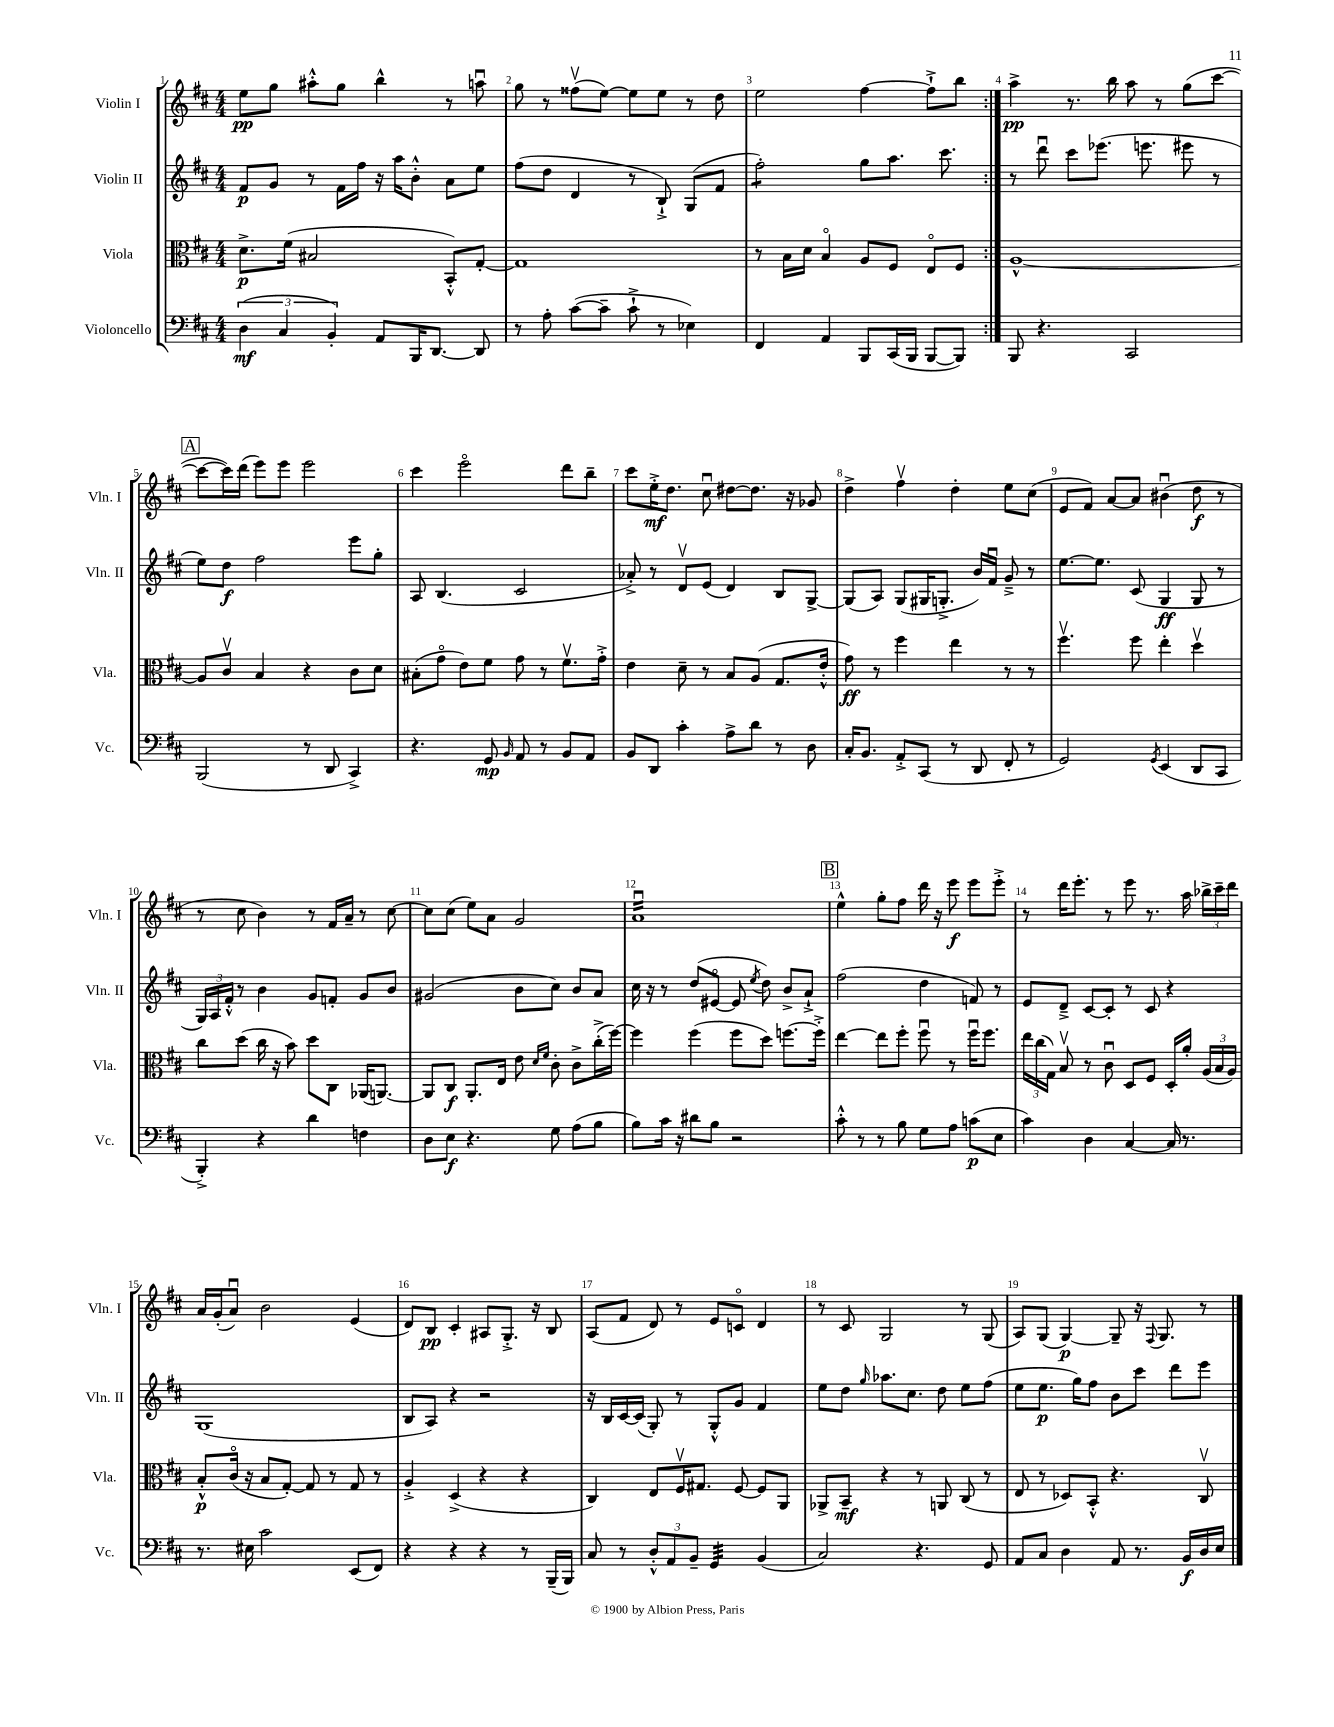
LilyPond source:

<<
\new StaffGroup <<
\new Staff = "s0" \with { instrumentName = "Violin I" shortInstrumentName = "Vln. I" } {
    \clef treble \key d \major \numericTimeSignature \time 4/4
    \autoBeamOff \repeat volta 2 { e''8[\pp g''8] ais''8[-.-^ g''8] b''4-^ r8 a''8\downbow |
    g''8 r8 fisis''8[\upbow( e''8]~) e''8[ e''8] r8 d''8 |
    e''2 fis''4~ fis''8[-!-> b''8] | }
    a''4->\pp r8. b''16 a''8 r8 g''8[( cis'''8]~ |
    \mark \markup { \box "A" } cis'''8[~ cis'''16) d'''16]( e'''8[) e'''8] e'''2 |
    cis'''4 e'''2\flageolet d'''8[ b''8]-- |
    cis'''8[ e''16-.->\mf d''8.] cis''8\downbow dis''8[~ dis''8.] r16 ges'8 |
    d''4-> fis''4\upbow d''4-. e''8[ cis''8]( |
    e'8[ fis'8]) a'8[~ a'8] bis'4\downbow( d''8\f r8 |
    r8 cis''8 b'4) r8 fis'16[ a'16]-- r8 cis''8~ |
    cis''8[ cis''8]( e''8[) a'8] g'2 |
    a'1:16\downbow |
    \mark \markup { \box "B" } e''4-^ g''8[-. fis''8] d'''16 r16 e'''8\f e'''8[ e'''8]-.-> |
    r8 d'''16[ e'''8.]-. r8 e'''8 r8. a''16 \tuplet 3/2 { bes''16[-> cis'''16-- d'''16] } |
    a'16[ g'16-.( a'8]\downbow) b'2 e'4( |
    d'8[) b8]\pp cis'4-. ais8[ g8.]-.-> r16 b8 |
    a8[( fis'8] d'8) r8 e'8[ c'8]\flageolet d'4 |
    r8 cis'8 g2 r8 g8( |
    a8[) g8]( g4~\p) g8-- r16 \appoggiatura { fis8 } g8. r8 \bar "|." |
}
\new Staff = "s1" \with { instrumentName = "Violin II" shortInstrumentName = "Vln. II" } {
    \clef treble \key d \major \numericTimeSignature \time 4/4
    \autoBeamOff \repeat volta 2 { fis'8[\p g'8] r8 fis'16[ fis''16] r16 a''16[ b'8]-.-^ a'8[ e''8] |
    fis''8[( d''8] d'4 r8 b8-!->) g8[( fis'8] |
    fis''2:8-.) g''8[ a''8.] cis'''8. | }
    r8 d'''8\downbow cis'''8[ ees'''8.]( e'''8. eis'''8 r8 |
    \mark \markup { \box "A" } e''8[) d''8]\f fis''2 e'''8[ g''8]-. |
    a8 b4.( cis'2 |
    aes'8-.->) r8 d'8[\upbow e'8]( d'4) b8[ g8]~-> |
    g8[( a8]) g8[( gis16 g8.]-.-> b'16[) fis'16]\downbow g'8---> r8 |
    e''8.[~ e''8.] cis'8( g4\ff g8 r8 |
    \tuplet 3/2 { g16[) a16 fis'16]-.-^ } r8 b'4 g'8[ f'8]-. g'8[ b'8] |
    gis'2( b'8[ cis''8]) b'8[ a'8] |
    cis''16 r16 r8 d''8[( eis'8]~\flageolet eis'8 \acciaccatura { e''8 } d''8) b'8[-> a'8]-!-> |
    \mark \markup { \box "B" } fis''2( d''4 f'8) r8 |
    e'8[ d'8]---> cis'8[~ cis'8]-. r8 cis'8 r4 |
    g1( |
    b8[ a8]) r4 r2 |
    r16 b16[ cis'16~ cis'16]( g8-.) r8 g8[-.-^ g'8] fis'4 |
    e''8[ d''8] \grace { g''16 } aes''8.[ cis''8.] d''8 e''8[ fis''8]( |
    e''8[ e''8.]\p g''16[) fis''8] b'8[ cis'''8] d'''8[ e'''8] \bar "|." |
}
\new Staff = "s2" \with { instrumentName = "Viola" shortInstrumentName = "Vla." } {
    \clef alto \key d \major \numericTimeSignature \time 4/4
    \autoBeamOff \repeat volta 2 { d'8.[->\p fis'16]( bis2 b,8[-.-^) g8]~-. |
    g1 |
    r8 b16[ d'16] b4\flageolet a8[ fis8] e8[\flageolet fis8] | }
    a1~-^ |
    \mark \markup { \box "A" } a8[ cis'8]\upbow b4 r4 cis'8[ d'8] |
    bis8[-.( g'8]\flageolet e'8[) fis'8] g'8 r8 fis'8.[\upbow g'16]-.-> |
    e'4 d'8-- r8 b8[ a8]( g8.[ e'16]-.-^ |
    g'8\ff) r8 fis''4 e''4 r8 r8 |
    fis''4.\upbow fis''8 e''4-. d''4\upbow |
    cis''8[ d''8]( cis''16 r16 b'8) d''8[ cis8] aes,16[( a,8.]~) |
    a,8[ cis8]\f a,8.[-. e16] e'8 \grace { d'16[ fis'16] } cis'8-. cis'8[-> cis''16-.->( fis''16]~) |
    fis''4 fis''4( fis''8[ d''8]) f''8.[~ f''16]-.-> |
    \mark \markup { \box "B" } e''4~ e''8[ fis''8]-. fis''8\downbow r8 fis''16[\downbow fis''8.] |
    \tuplet 3/2 { e''16[ cis''16( g16]) } b8\upbow r8 cis'8\downbow d8[ fis8] d16[-. a'16]-. \tuplet 3/2 { a16[( b16 a16]) } |
    b8[-.-^\p cis'16]\flageolet( r16 b8[ g8]~-.) g8 r8 g8 r8 |
    a4-.-> d4->( r4 r4 |
    cis4) e8[ fis16\upbow gis8.] fis8~ fis8[ a,8] |
    aes,8[-> b,8]--\mf r4 r8 a,8 cis8( r8 |
    e8 r8 des8[) b,8]-.-^ r4. cis8\upbow \bar "|." |
}
\new Staff = "s3" \with { instrumentName = "Violoncello" shortInstrumentName = "Vc." } {
    \clef bass \key d \major \numericTimeSignature \time 4/4
    \autoBeamOff \repeat volta 2 { \tuplet 3/2 { d4\mf( cis4 b,4-.) } a,8[ b,,16 d,8.]~ d,8 |
    r8 a8-. cis'8[~( cis'8]-- cis'8-!-> r8 ees4) |
    fis,4 a,4 b,,8[ cis,16( b,,16] b,,8[~ b,,8]) | }
    b,,8 r4. cis,2 |
    \mark \markup { \box "A" } b,,2( r8 d,8 cis,4->) |
    r4. g,8\mp \grace { b,16 } a,8 r8 b,8[ a,8] |
    b,8[ d,8] cis'4-. a8[-> d'8] r8 d8 |
    cis16[-. b,8.] a,8[-.-> cis,8]( r8 d,8 fis,8-. r8 |
    g,2) \acciaccatura { g,8 } e,4( d,8[ cis,8] |
    b,,4-.->) r4 d'4 f4 |
    d8[ e8]\f r4. g8 a8[( b8] |
    b8[) cis'16] r16 dis'8[ b8] r2 |
    \mark \markup { \box "B" } cis'8-.-^ r8 r8 b8 g8[ a8] c'8[\p( e8] |
    cis'4) d4 cis4~ cis16 r8. |
    r8. eis16 cis'2 e,8[( fis,8]) |
    r4 r4 r4 r8 b,,16[--( b,,16]) |
    cis8 r8 \tuplet 3/2 { d8[-.-^ a,8 b,8]-- } g,4:32 b,4( |
    cis2) r4. g,8 |
    a,8[ cis8] d4 a,8 r8. b,16[\f d16 e16] \bar "|." |
}
>>
>>
\layout { \context { \Score \override BarNumber.break-visibility = ##(#f #t #t) barNumberVisibility = #all-bar-numbers-visible } }
